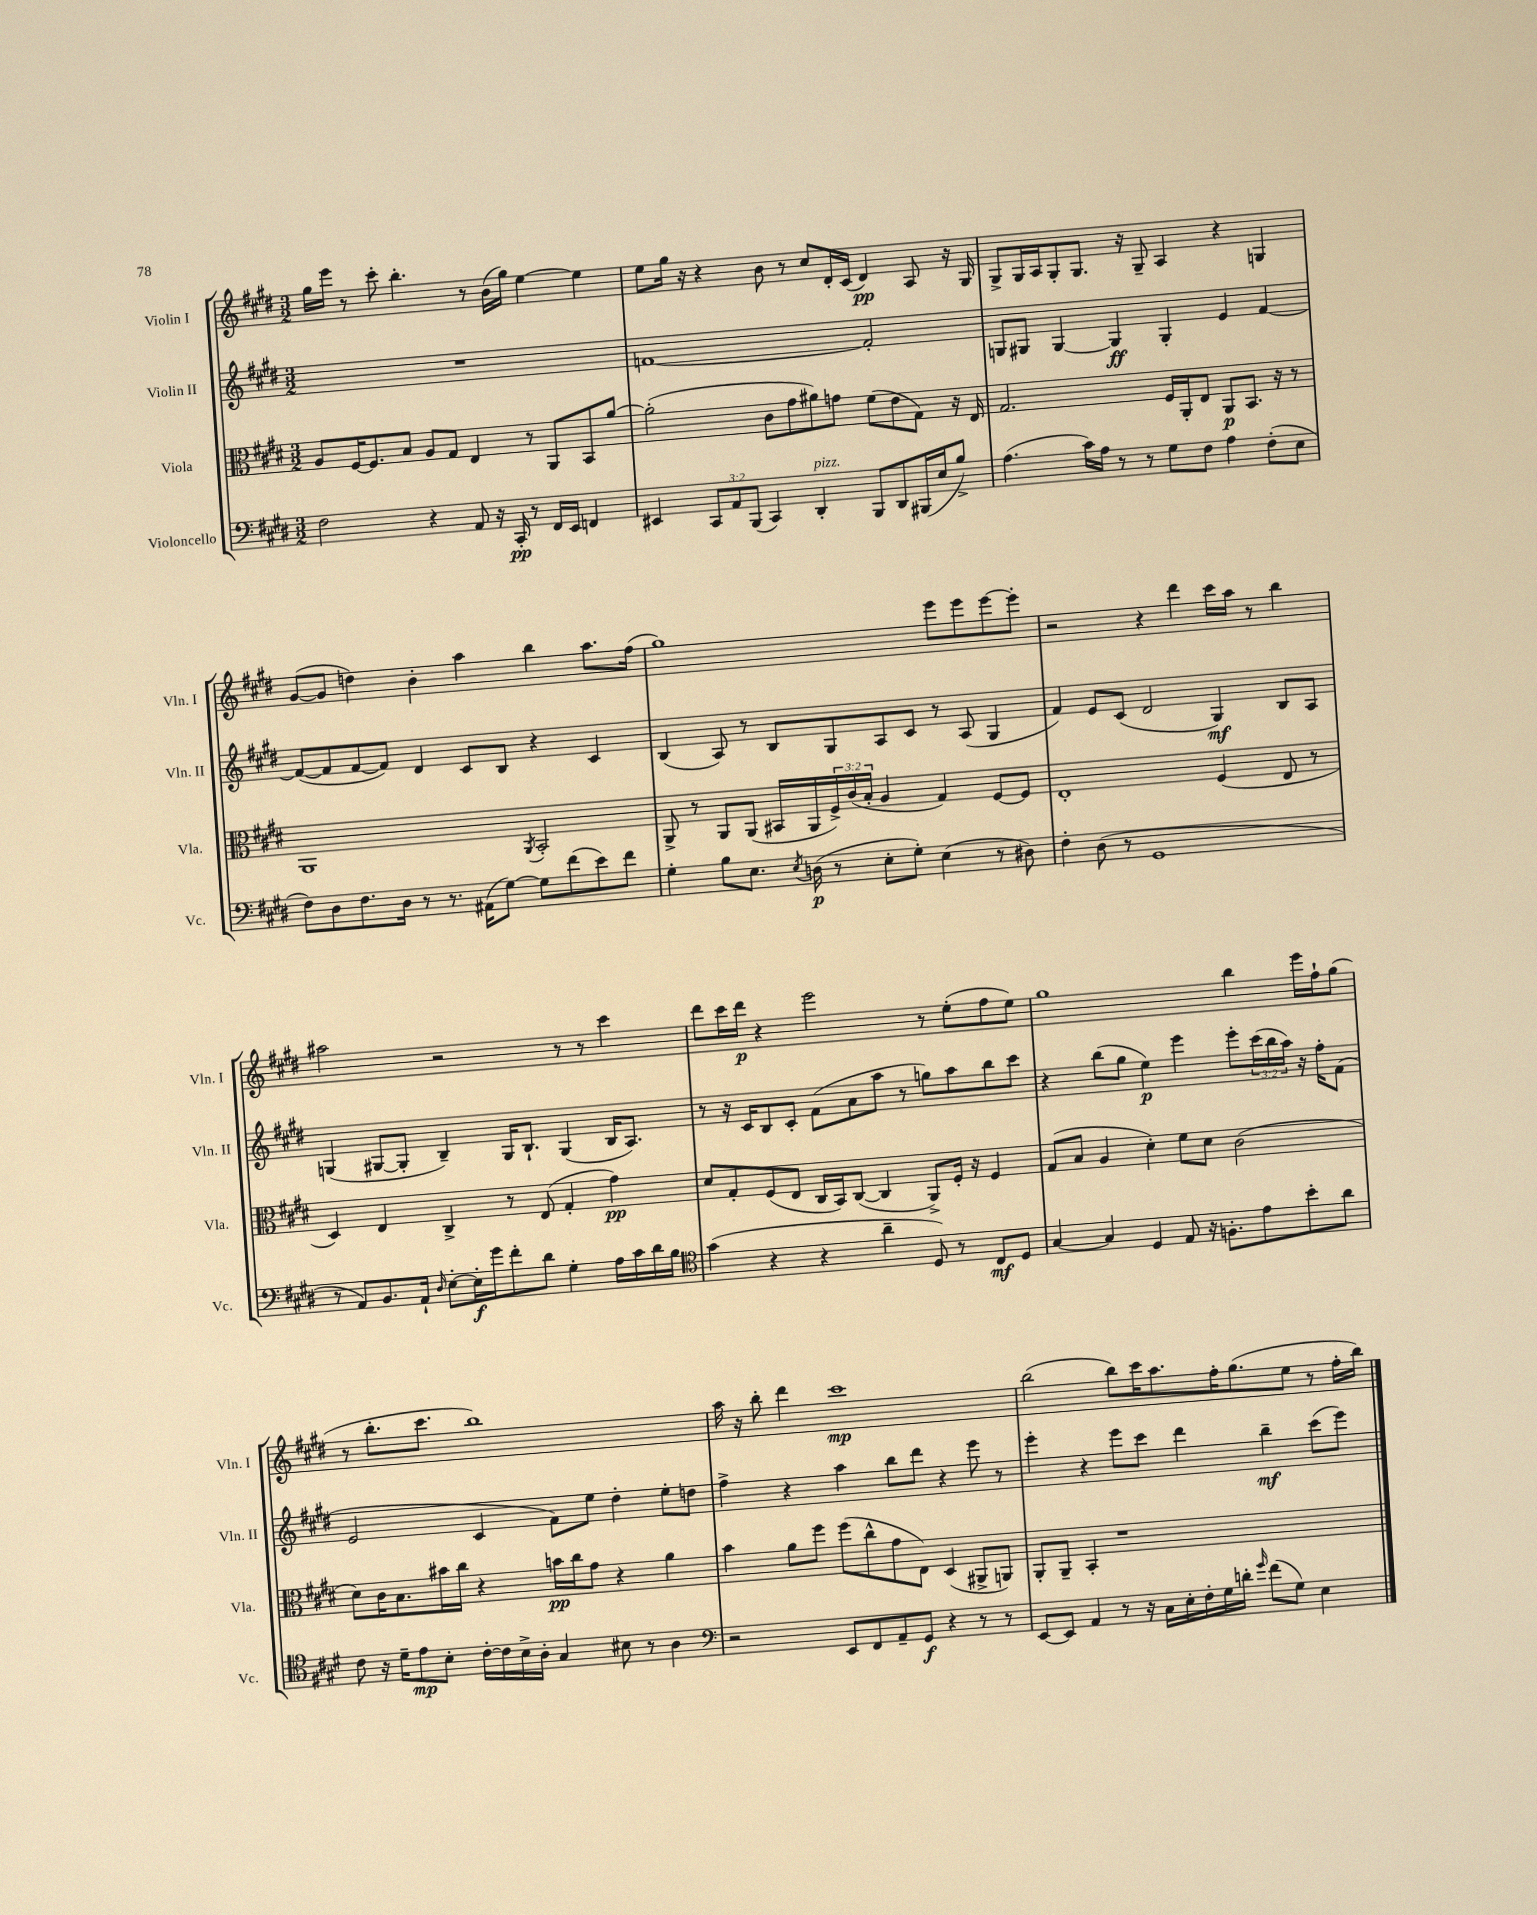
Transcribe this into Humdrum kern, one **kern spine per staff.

**kern	**kern	**kern	**kern
*staff4	*staff3	*staff2	*staff1
*clefF4	*clefC3	*clefG2	*clefG2
*k[f#c#g#d#]	*k[f#c#g#d#]	*k[f#c#g#d#]	*k[f#c#g#d#]
*M3/2	*M3/2	*M3/2	*M3/2
2F#	8A	1.r	16gg#
.	.	.	16eee
.	[16F#	.	8r
.	8.F#]	.	.
.	.	.	8ccc#'
.	8B	.	4.bb'
4r	8A	.	.
.	8G#	.	.
8AA	4E	.	8r
16r	.	.	(16b
16CC#'	.	.	16gg#)
8r	8r	.	[4ee
16FF#	8AA	.	.
16EE	.	.	.
4FF	8BB	.	4ee]
.	[8a	.	.
=	=	=	=
4EE#	(2a']	[1f	8ee
.	.	.	16gg#
.	.	.	16r
12CC#	.	.	4r
12AA	.	.	.
(12BBB	.	.	.
4CC#)	8c#	.	8b
.	8g#	.	8r
4DD#'	8a#)	.	8cc#
.	8g	.	16d#'
.	.	.	(16c#
8BBB	(8f#	2f']	4d#)
8DD#	8e	.	.
(16BBB#	8G#)	.	8A
16E	.	.	.
8B^)	16r	.	16r
.	16E	.	16G#
=	=	=	=
(4.A	2.G#	8G	8G#^
.	.	8G#	16G#
.	.	.	16A
.	.	[4G#	8G#'
16c#)	.	.	8.G#
16A	.	.	.
8r	.	4G#]	.
.	.	.	16r
8r	.	.	8G#~
8G#	16F#	4G#'	4A
.	16AA'	.	.
8F#	8E	.	.
4A	8AA	4e	4r
.	8.BB	.	.
(8F#'	.	[4f#	4G
.	16r	.	.
8E	8r	.	.
=	=	=	=
8F#)	1AA	(8f#_	([8g#
8D#	.	8f#]	8g#]
8.F#	.	[8f#	4dd)
.	.	8f#])	.
16D#	.	.	.
8r	.	4d#	4b'
8.r	.	.	.
.	.	8c#	4aa
(16AA#	.	.	.
[8G#)	.	8B	.
.	8qAA	.	.
8G#]	2BB'	4r	4bb
(8f#	.	.	.
8e)	.	4c#	8.aa
8f#	.	.	.
.	.	.	(16ff#
=	=	=	=
4G#'	8AA^	(4B	1gg#)
.	8r	.	.
8B	8AA	8A)	.
8.E	(8AA	8r	.
.	16BB#	8B	.
8qE	.	.	.
(16D	16AA	.	.
8r	24F#^)	8G#	.
.	(24c#	.	.
.	24B'	.	.
8E'	4A	8A	.
8G#')	.	8c#	.
(4E	4G#)	8r	8eee
.	.	(8A	8eee
8r	[8F#	4G#	[8eee
8D#)	8F#]	.	8eee']
=	=	=	=
4F#'	1E'	4f#)	2r
(8D#	.	8e	.
8r	.	(8c#	.
1GG#	.	2d#	4r
.	.	.	4ddd#
.	(4F#	4G#)	16ccc#
.	.	.	16aa
.	.	.	8r
.	8E	8B	4bb
.	8r	8A	.
=	=	=	=
8r	4D#)	(4G	2aa#
8AA)	.	.	.
8.BB	4E	[8G#	.
.	.	8G#']	.
16AA`	.	.	.
16qqD#	.	.	.
[8E'	4C#^	4B~)	2r
16E']	.	.	.
16g#	.	.	.
8f#'	8r	16G#	.
.	.	8.B`	.
8d#	(8E	.	.
4G#'	4G#'	(4G#	8r
.	.	.	8r
16A	4g#)	16B	4ccc#
16c#	.	8.A)	.
16d#	.	.	.
16B	.	.	.
=	=	=	=
*clefC4	*	*	*
(4g#	8d#	8r	8ddd#
.	8G#'	16r	16ccc#
.	.	16c#	16ddd#
4r	(8F#	8B	4r
.	8E	8c#'	.
4r	16C#	(8f#	2eee
.	16BB)	.	.
.	([8C#	8a	.
4a~	4C#]	8aa	.
.	.	8r	.
8D#)	8AA^)	8gg)	8r
8r	16F#'	8aa	(8ee'
.	16r	.	.
8C#	4F#	8bb	8ff#
8D#	.	8ccc#	8ee)
=	=	=	=
[4G#	(8G#	4r	1gg#
.	8B	.	.
4G#]	4A	(8bb	.
.	.	8gg#	.
4D#	4d#')	4ee)	.
8E	8f#	4eee	.
16r	8d#	.	.
8.F'	.	.	.
.	(2c#	8eee'	4bb
8e	.	(24ccc#	.
.	.	24bb	.
.	.	24aa)	.
8b'	.	16r	16eee
.	.	16ff#'	16ff#`
8a	.	(8f#	(8gg#
=	=	=	=
8c#	8d#)	2e	8r
16r	16c#	.	8.bb'
16d#~	8.B	.	.
8e	.	.	.
.	.	.	8.ccc#
8B'	16b#	.	.
.	16cc#	.	.
[16c#'	4r	4c#	1bb)
16c#]	.	.	.
16B^	.	.	.
16A'	.	.	.
4G#	16b	8f#)	.
.	16cc#	.	.
.	8g#	8ee	.
8B#	4r	4dd#'	.
8r	.	.	.
4A	4a	8ee'	.
.	.	8dd	.
=	=	=	=
*clefF4	*	*	*
2r	4b	4ff#^	16aa
.	.	.	16r
.	.	.	8bb'
.	8a	4r	4ddd#
.	8ff#	.	.
8EE	(8ff#	4aa	1ccc#
8FF#	8cc#^^	.	.
8AA~	8g#	8bb	.
8GG#	8E)	8ddd#	.
4r	(4D#	4r	.
8r	8AA#^	8eee	.
8r	8AA)	8r	.
=	=	=	=
[8EE	8AA'	4eee'	(2bb
8EE]	8AA~	.	.
4AA	4BB'	4r	.
8r	1r	8eee	8bb)
16r	.	8ccc#	16ccc#
16C#	.	.	8.aa
16E'	.	4ddd#	.
16F#'	.	.	.
16G#	.	.	16ff#'
16d'	.	.	(8.gg#
16qqg#	.	.	.
(8f#	.	4bb~	.
8G#)	.	.	8ee
4E	.	(8ccc#	8r
.	.	8eee)	16ff#'
.	.	.	16bb)
==	==	==	==
*-	*-	*-	*-
